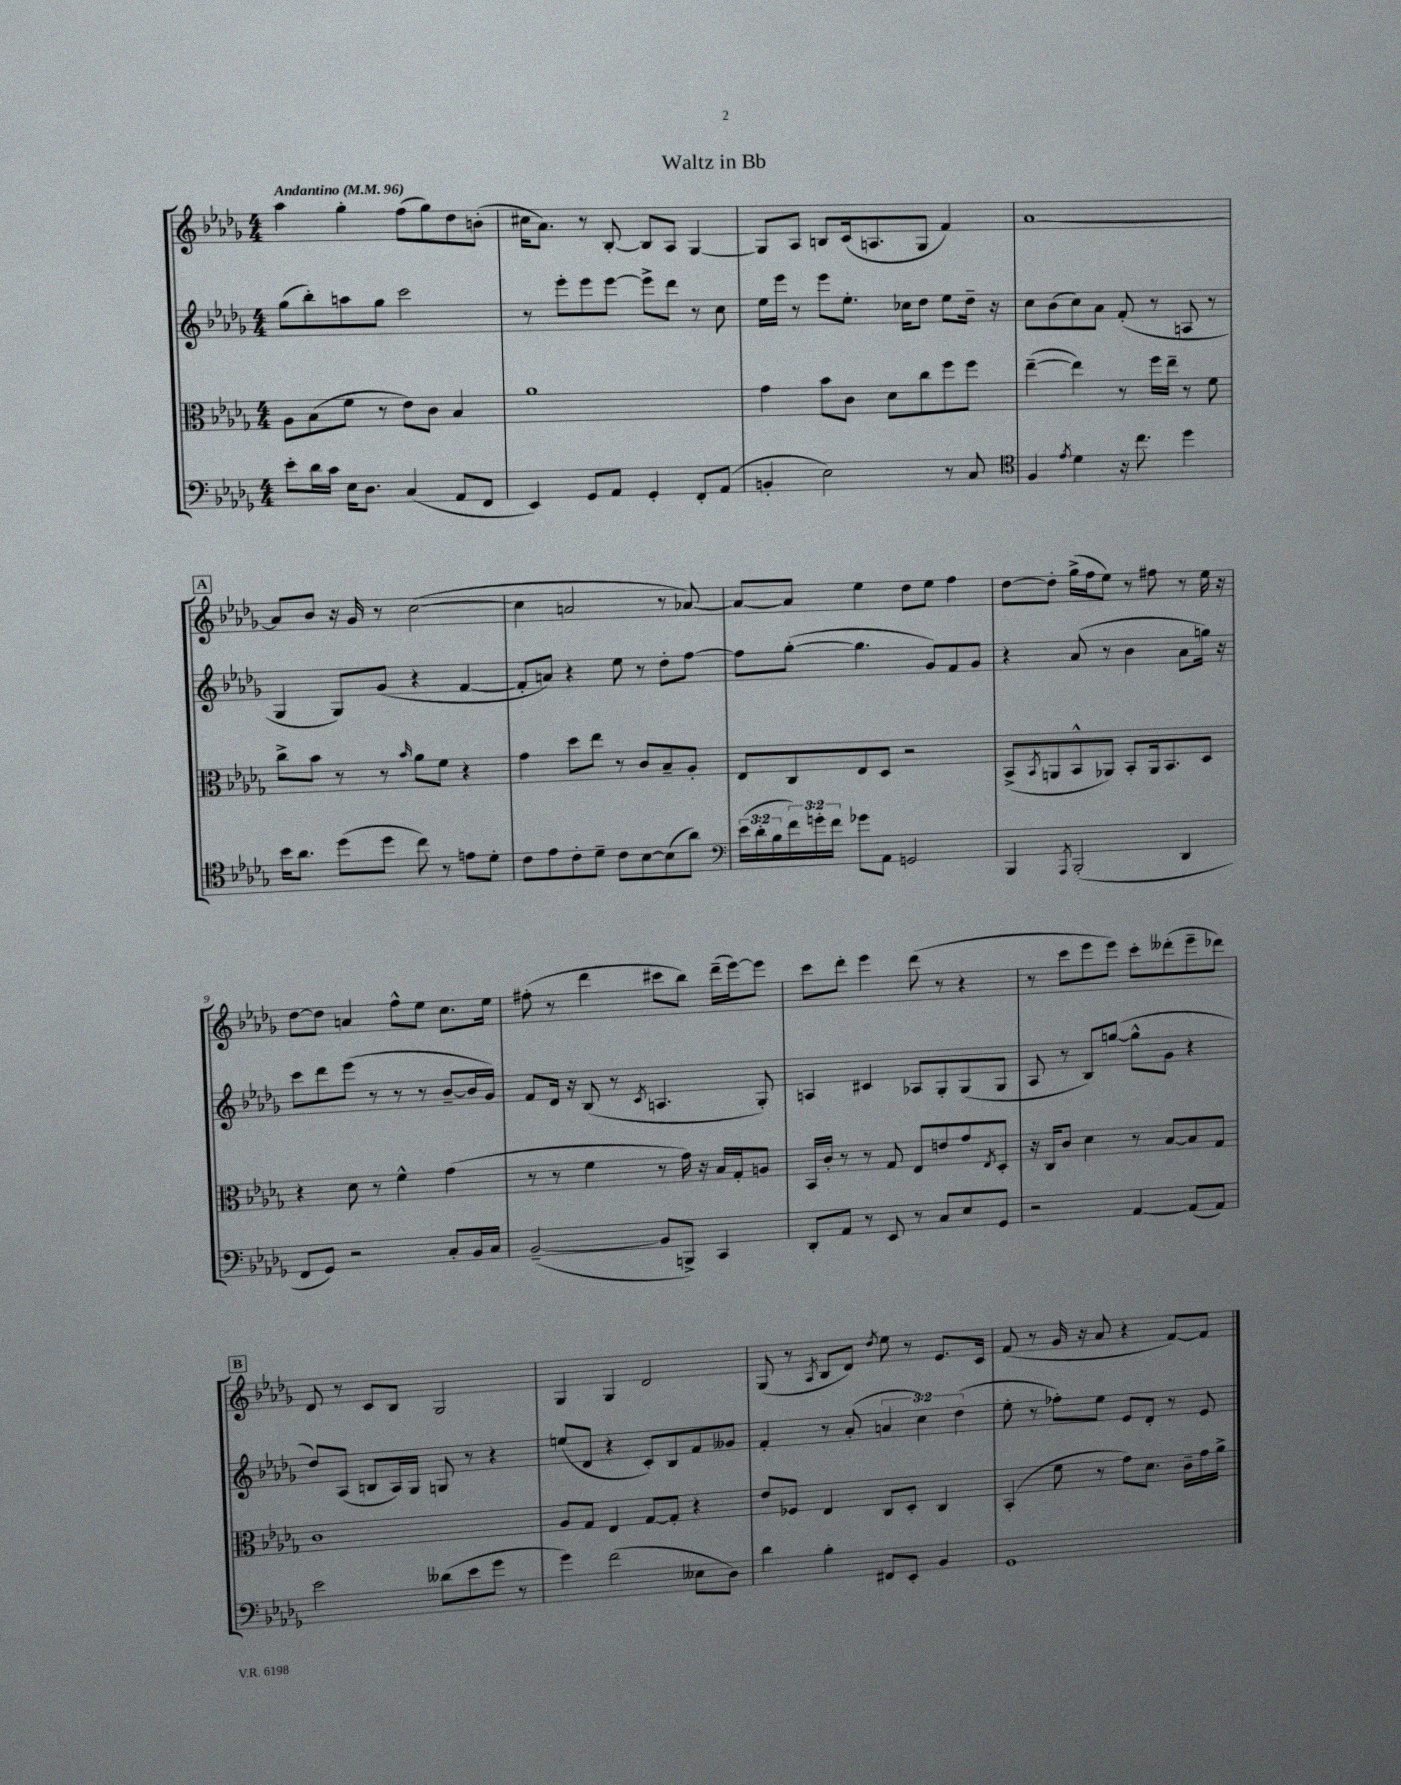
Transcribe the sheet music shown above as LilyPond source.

\header { title = "Waltz in Bb" }
<<
\new StaffGroup <<
\new Staff = "s0" {
    \clef treble \key des \major \numericTimeSignature \time 4/4 \tempo "Andantino" 4 = 96
    aes''4 ges''4-. f''8( ges''8) des''8 b'8-.( |
    cis''16 aes'8.) r8 bes8~-. bes8 aes8 ges4~ |
    ges8 aes8 b8 c'16( a8. ges8 f'4) |
    aes'1~ |
    \mark \markup { \box "A" } aes'8 bes'8 r16 ges'16 r8 c''2~( |
    c''4 a'2 r8 aes'8~) |
    aes'8~ aes'8 ees''4 des''8 ees''8 f''4 |
    des''8~ des''8-. ges''16->( f''16 ees''8) r8 fis''8 r8 ees''16 r16 |
    des''8~ des''8 a'4 f''8-^ ees''8 c''8. ees''16 |
    fis''8-.( r8 des'''4 cis'''8 bes''8) des'''16--( ees'''16~) ees'''8 |
    c'''8 des'''8-. ees'''4 des'''8( r8 r4 |
    r8 c'''8 ees'''8 ees'''8) c'''8-. deses'''8-.( ees'''8-- des'''8) |
    \mark \markup { \box "B" } des'8 r8 c'8 bes8 ges2 |
    ges4 ges4 des'2 |
    ges8( r8 \acciaccatura { aes8 } bes8 des'8) \acciaccatura { des''8 } ees''8 r8 ees'8. c'16 |
    f'8( r8 ges'16 r16 aes'8 r4 f'8~) f'8 \bar "|." |
}
\new Staff = "s1" {
    \clef treble \key des \major \numericTimeSignature \time 4/4 \override Staff.TupletNumber.text = #tuplet-number::calc-fraction-text
    ges''8( bes''8-.) a''8 ges''8 c'''2 |
    r8 ees'''8-. ees'''8 ees'''8~ ees'''8-> des'''8 r8 c''8 |
    ees''16 ees'''16 r8 ees'''8 ees''8.-. ces''16 des''8 ees''8 des''16-- r16 |
    c''8 bes'8( c''8) aes'8 f'8-.( r8 a8 r8 |
    \mark \markup { \box "A" } ges4 ges8) ges'8( r4 f'4~ |
    f'8-. a'8) r4 ees''8 r8 des''8-. f''8~ |
    f''8 ges''8~-.( ges''4. ges'8) f'8 ges'8 |
    r4 aes'8( r8 bes'4 aes'8 g''16) r16 |
    c'''8 des'''8 ees'''8( r8 r8 r8 bes'8~-- bes'16 ges'16) |
    f'8 des'16 r16 bes8( r8 \acciaccatura { c'8 } a4. ges8-.) |
    a4 cis'4 aes8 ges8-. ges8( ges8 |
    aes8 r8 bes8) g''8~( g''8-^ ges'8 r4 |
    \mark \markup { \box "B" } des''8) aes8( b8 aes16) ges16 g8 r8 r4 |
    e''8( des'8 r4 c'8-.) bes8 f'8 geses'8 |
    f'4-. r8 aes'8-.( \tuplet 3/2 { a'4 c''4) des''4( } |
    ees''8-. r8 fes''8-.) ees''8 ees'8 des'8-. r8 ees'8 \bar "|." |
}
\new Staff = "s2" {
    \clef alto \key des \major \numericTimeSignature \time 4/4
    aes8 bes8( f'8 r8 ees'8) c'8 bes4 |
    aes'1 |
    ges'4 bes'8 c'8 des'8 c''8 f''8 f''8 |
    ees''4~--( ees''4) r8 f''16 ees''16-- r8 f'8 |
    \mark \markup { \box "A" } c''8-> bes'8 r8 r8 \grace { bes'16 } aes'8 f'8 r4 |
    ges'4 des''8 ees''8 r8 c'8 bes8-- aes8-. |
    ees8 c8 ees8 des8 r2 |
    bes,8->( \acciaccatura { bes,8 } a,8 bes,8-^ aes,8) bes,8-. aes,16 bes,8. des8 |
    r4 des'8 r8 f'4-^ ges'4( |
    r8 r8 f'4 r8 ges'16) r16 bes16 ges16-. a8 |
    bes,16 c'16-. r8 r8 ges8 ees8 e'8 ges'8 \acciaccatura { ees8 } des8-. |
    r16 c16 c'8 des'4 r8 bes8~ bes8 ges8 |
    \mark \markup { \box "B" } c'1 |
    aes8 ges8 ees4 ges8~ ges8-. r4 |
    ees'8 fes8 ees4 c8 des8-. c4 |
    bes,4-.( f'8 r8 ges'8) des'8. c'16-- ges'16 aes'16-> \bar "|." |
}
\new Staff = "s3" {
    \clef bass \key des \major \numericTimeSignature \time 4/4 \override Staff.TupletNumber.text = #tuplet-number::calc-fraction-text
    ees'8-. des'16 c'16 ees16 des8. c4( aes,8 f,8 |
    ees,4) ges,8 aes,8 ges,4-. f,8-. aes,8( |
    b,4-. ees2) r8 c8 |
    \clef tenor f4 \acciaccatura { ees'8 } des'4 r16 c''8. des''4 |
    \mark \markup { \box "A" } bes'16 aes'8. des''8( des''8 c''8) r8 e'8 des'8-. |
    c'8 ees'8 c'8-. des'8-- c'8 bes8~ bes8( aes'8) |
    \clef bass \tuplet 3/2 { ees'16( des'16-. bes16 } \tuplet 3/2 { f'16) g'16-. f'16 } ges'8 aes,8 g,2 |
    bes,,4 \acciaccatura { aes,,8 } bes,,2-.( des,4 |
    f,8 ges,8) r2 c8-. bes,16 c16 |
    bes,2~--( bes,8 b,,8->) c,4 |
    des,8-. aes,8 r8 ees,8 r8 c8 ees8 ges,8 |
    r2 aes,4~ aes,8( aes,8) |
    \mark \markup { \box "B" } ees'2 deses'8( ees'8 ges'8 r8 |
    ges'4) f'2( eeses8 des8) |
    des'4 bes4-. fis,8 ees,8-. bes,4 |
    ges,1 \bar "|." |
}
>>
>>
